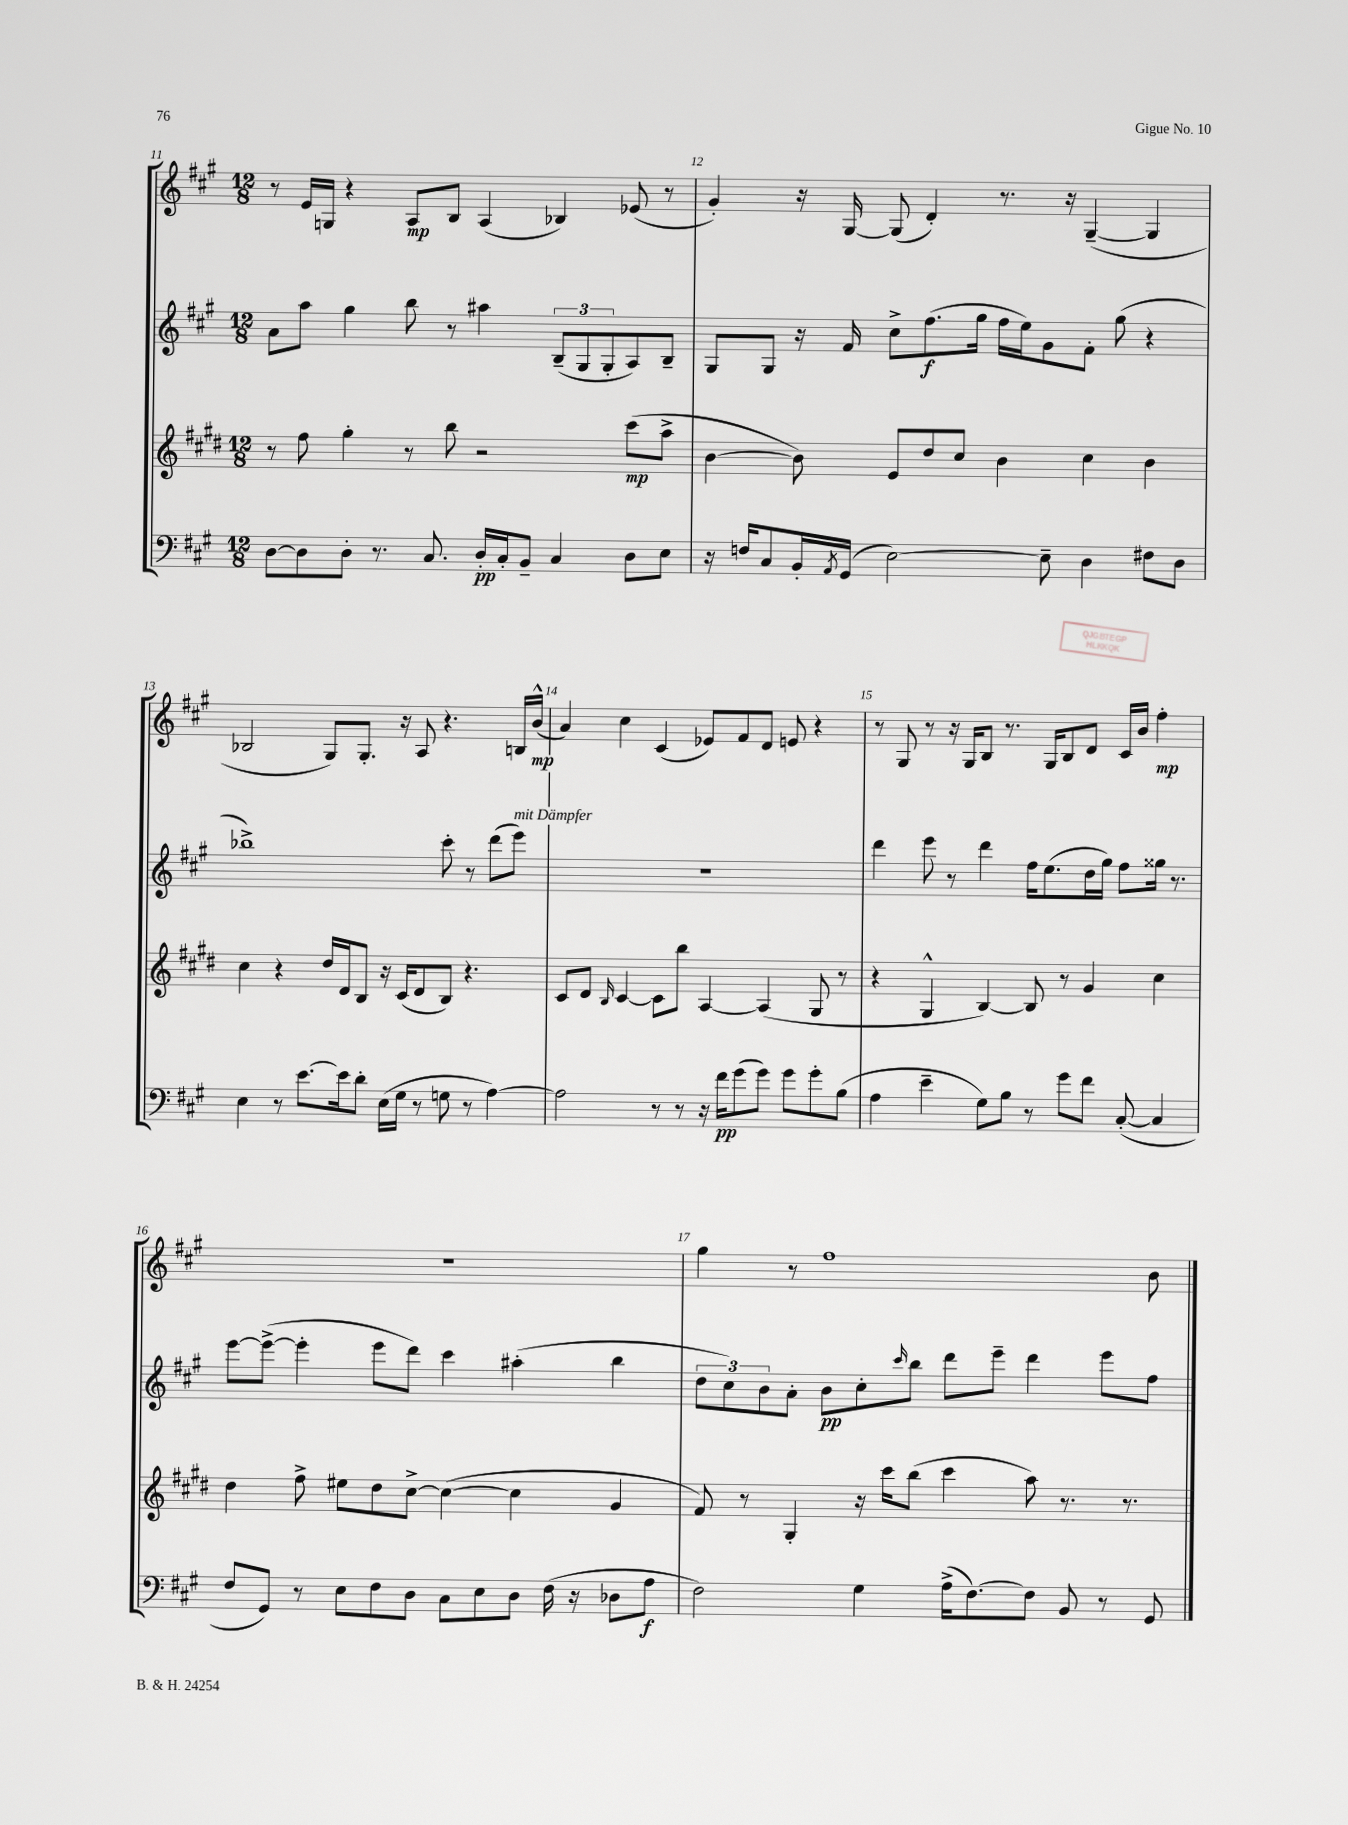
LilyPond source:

<<
\new StaffGroup <<
\new Staff = "s0" {
    \clef treble \key a \major \numericTimeSignature \time 12/8
    r8 e'16 g16 r4 a8\mp b8 a4( bes4) ees'8( r8 |
    gis'4-.) r16 gis16~ gis8( d'4-.) r8. r16 gis4~--( gis4 |
    bes2 gis8) gis8.-. r16 a8 r4. b16 b'16-^\mp( |
    a'4) cis''4 cis'4( ees'8) fis'8 d'8 e'8 r4 |
    r8 gis8 r8 r16 gis16 b8 r8. gis16 b8 d'8 cis'16 b'16 fis''4-.\mp |
    R1. |
    gis''4 r8 fis''1 b'8 \bar "|." |
}
\new Staff = "s1" {
    \clef treble \key a \major \numericTimeSignature \time 12/8
    a'8 a''8 gis''4 b''8 r8 ais''4 \tuplet 3/2 { b8--( gis8 gis8-. } a8) b8-- |
    gis8 gis8 r16 fis'16 cis''8-> fis''8.\f( gis''16 fis''16 e''16) gis'8 fis'8-. gis''8( r4 |
    bes''1->) cis'''8-. r8 d'''8( e'''8^\markup { \italic "mit Dämpfer" }) |
    R1. |
    d'''4 e'''8 r8 d'''4 fis''16 e''8.( d''16 gis''16) fis''8 gisis''16 r8. |
    e'''8~ e'''8~->( e'''4-. e'''8 d'''8) cis'''4 ais''4-.( b''4 |
    \tuplet 3/2 { d''8 cis''8) b'8 } a'8-. b'8\pp cis''8-. \grace { cis'''16 } b''8 d'''8 e'''8-- d'''4 e'''8 fis''8 \bar "|." |
}
\new Staff = "s2" {
    \clef treble \key e \major \numericTimeSignature \time 12/8
    r8 fis''8 gis''4-. r8 b''8 r2 cis'''8\mp( a''8-> |
    b'4~ b'8) e'8 dis''8 cis''8 b'4 cis''4 b'4 |
    cis''4 r4 dis''16 dis'16 b8 r16 cis'16( dis'8 b8) r4. |
    cis'8 dis'8 \grace { b16 } cis'4~ cis'8 b''8 a4~ a4( gis8 r8 |
    r4 gis4-^ b4~) b8 r8 gis'4 cis''4 |
    dis''4 fis''8-> eis''8 dis''8 cis''8~-> cis''4~( cis''4 gis'4 |
    fis'8) r8 gis4-. r16 cis'''16 b''8( cis'''4 a''8) r8. r8. \bar "|." |
}
\new Staff = "s3" {
    \clef bass \key a \major \numericTimeSignature \time 12/8
    d8~ d8 d8-. r8. cis8. d16-.\pp cis16-. b,8-- cis4 d8 e8 |
    r16 f16 cis8 b,16-. \acciaccatura { a,8 } gis,16( e2~) e8-- d4 fis8 d8 |
    e4 r8 e'8.~ e'16 d'8-. e16( gis16 r8 g8 r8 a4~) |
    a2 r8 r8 r16 fis'16\pp gis'8( gis'8) gis'8 gis'8-. b8( |
    a4 e'4-- gis8) b8 r8 gis'8 fis'8 cis8~-.( cis4 |
    fis8 gis,8) r8 e8 fis8 d8 cis8 e8 d8 fis16( r16 des8 a8\f |
    fis2) gis4 a16->( fis8.~) fis8 b,8 r8 gis,8 \bar "|." |
}
>>
>>
\layout { \context { \Score currentBarNumber = #11 \override BarNumber.break-visibility = ##(#f #t #t) barNumberVisibility = #all-bar-numbers-visible } }
